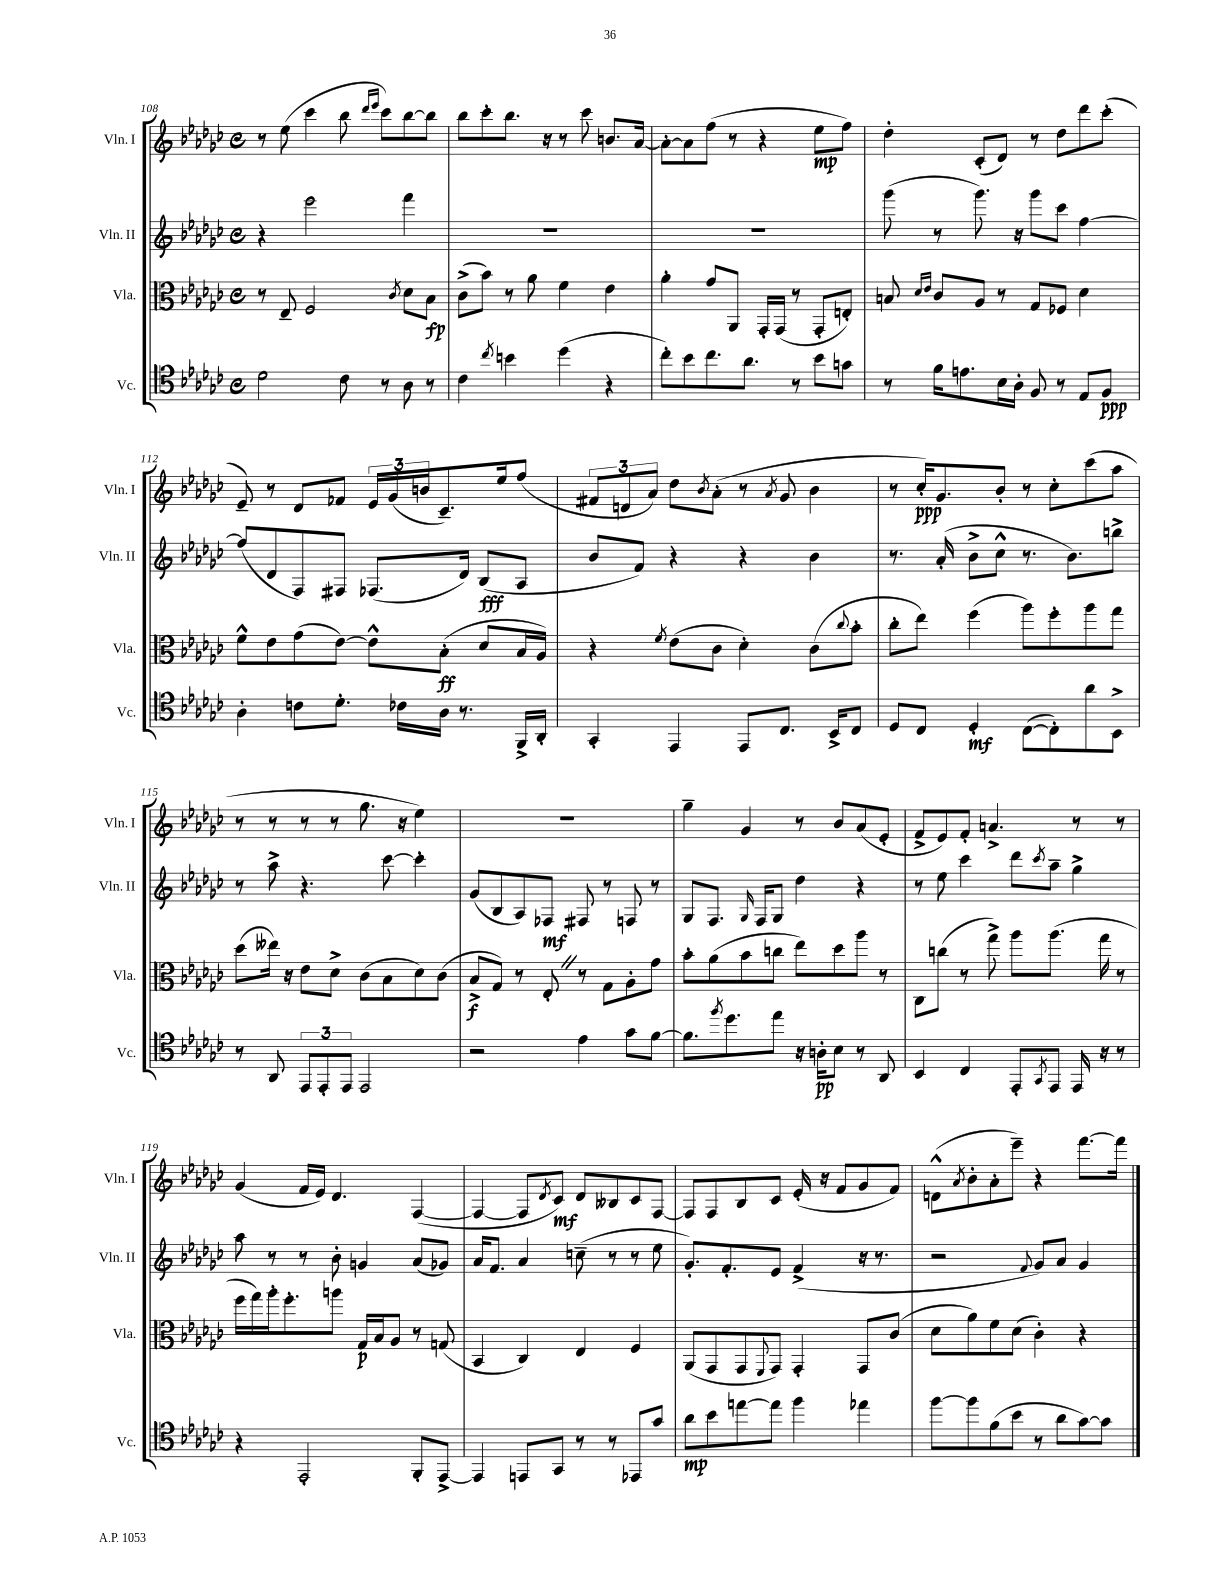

**kern	**kern	**kern	**kern
*staff4	*staff3	*staff2	*staff1
*clefC4	*clefC3	*clefG2	*clefG2
*k[b-e-a-d-g-c-]	*k[b-e-a-d-g-c-]	*k[b-e-a-d-g-c-]	*k[b-e-a-d-g-c-]
*M4/4	*M4/4	*M4/4	*M4/4
*met(c)	*met(c)	*met(c)	*met(c)
2d-	8r	4r	8r
.	8E-~	.	(8ee-
.	2F	2eee-	4ccc-
8c-	.	.	8bb-
.	.	.	16qqddd-
.	.	.	16qqeee-
8r	.	.	8ccc-)
.	8qc-	.	.
8A-	8d-	4fff	[8bb-
8r	8B-	.	8bb-]
=	=	=	=
4c-	(8c-^	1r	8bb-
.	8b-)	.	8ccc-'
8qcc-	.	.	.
4b	8r	.	8.bb-
.	8a-	.	.
.	.	.	16r
(4dd-	4f	.	8r
.	.	.	8ccc-
4r	4e-	.	8.b
.	.	.	[16a-
=	=	=	=
8cc-')	4a-'	1r	8a-'_
8b-	.	.	8a-]
8.cc-	8g-	.	(8ff
.	8AA-	.	8r
8.a-	.	.	.
.	16GG-'	.	4r
.	(16GG-	.	.
8r	8r	.	.
8b-	8GG-'	.	8ee-
8g	8E')	.	8ff)
=	=	=	=
8r	8B	(8ggg-	4dd-'
.	16qqd-	.	.
.	16qqe-	.	.
16f	8c-	8r	.
8.e	.	.	.
.	8A-	8.ggg-)	(8c-'
16B-	8r	.	8d-)
16A-'	.	16r	.
8F	8G-	8ggg-	8r
8r	8F-	8ccc-	8dd-
8E-	4d-	[4ff	8ddd-
8F	.	.	(8ccc-'
=	=	=	=
4A-'	8f^^	(8ff]	8e-~)
.	8e-	8d-	8r
8c	(8g-	8F)	8d-
8.d-'	[8e-)	8F#	8f-
.	8e-^^]	(8.F-	24e-
.	.	.	(24g-
16c-	.	.	.
.	.	.	24b
16A-	(8B-'	.	8.c-~)
8.r	.	16d-)	.
.	8d-	(8B-	.
.	.	.	16ee-
16FF^	16B-	8A-	(8ff
16AA-'	16A-)	.	.
=	=	=	=
4GG-'	4r	8b-	12f#
.	.	.	12d
.	.	8f)	.
.	.	.	12a-)
.	8qf	.	.
4EE-	(8e-	4r	8dd-
.	.	.	8qb-
.	8c-	.	(8a-'
8EE-	4d-')	4r	8r
.	.	.	8qa-
8.C-	.	.	8g-
.	(8c-	4b-	4b-
16BB-^	.	.	.
.	8qqcc-	.	.
8C-	8b-'	.	.
=	=	=	=
8D-	8cc-'	8.r	8r
8C-	8ee-)	.	16cc-')
.	.	(16a-'	8.g-
4D-'	(4ff	8b-^	.
.	.	8cc-^^	8b-'
([8C-	8aa-)	8.r	8r
8C-'])	8ff'	.	8cc-'
.	.	8.b-)	.
8a-	8aa-	.	(8ccc-
8BB-^	8gg-	8bb^	8aa-
=	=	=	=
8r	(8dd-	8r	8r
8AA-	16ee--)	8aa-^	8r
.	16r	.	.
12EE-	8e-	4.r	8r
12EE-'	.	.	.
.	8d-^	.	8r
12EE-	.	.	.
2EE-	(8c-	.	8.gg-
.	8B-	[8ccc-	.
.	.	.	16r
.	8d-)	4ccc-']	4ee-)
.	(8c-	.	.
=	=	=	=
2r	8B-^	(8g-	1r
.	8G-)	8B-	.
.	8r	8A-)	.
.	8E-'	8F-	.
4e-	8r	8F#	.
.	8G-	8r	.
8g-	8A-'	8F	.
[8f	8g-	8r	.
=	=	=	=
8.f]	8b-'	8G-	4gg-~
.	(8a-	8.F	.
8qff	.	.	.
8.dd-	.	.	.
.	8b-	.	4g-
.	.	16qqG-	.
.	.	16F	.
8ee-	8cc	8G-	.
16r	8ee-)	4dd-	8r
16A'	.	.	.
8B-	8dd-	.	8b-
8r	8aa-	4r	(8a-
8AA-	8r	.	8e-'
=	=	=	=
4BB-	8C-	8r	8f^
.	(8cc	8ee-	8e-)
4C-	8r	4ccc-	8f'
.	8gg-^)	.	4.a^
8EE-'	8aa-	8ddd-	.
8qGG-	.	8qccc-	.
8EE-	(8.aa-	8aa-~	.
16EE-	.	4gg-^	8r
16r	16gg-	.	.
8r	8r	.	8r
=	=	=	=
4r	16ff	8aa-	(4g-
.	16gg-)	.	.
.	16aa-'	8r	.
.	8.ff'	.	.
2EE-'	.	8r	16f
.	.	.	16e-)
.	8aa	8b-'	4.d-
.	16G-	4g	.
.	16B-	.	.
.	8A-	.	.
8FF'	8r	(8a-	([4F
[8EE-^	(8G	8g-)	.
=	=	=	=
4EE-]	4BB-	16a-	4F_
.	.	8.f	.
8EE	4C-)	4a-	8F]
.	.	.	8qd-
8GG-	.	.	8c-)
8r	4E-	(8cc~	8d-
8r	.	8r	8B--
8EE-	4F	8r	8c-
8g-	.	8ee-	[8F
=	=	=	=
8a-	(8AA-	8.g-')	8F]
8b-	8GG-	.	8F
.	.	8.f'	.
[8ee	8GG-	.	8B-
.	8qqFF	.	.
8ee]	8GG-)	8e-	8c-
4ff	4GG-'	(4f^	(16e-'
.	.	.	16r
.	.	.	8f
4ee-	8GG-	16r	8g-
.	.	8.r	.
.	(8c-	.	8f)
=	=	=	=
[8ff	8d-	2r	(8d^^
.	.	.	8qa-
8ff]	8a-)	.	8b-'
(8f	8f	.	8a-'
8b-	(8d-	.	8eee-~)
.	.	8qqf	.
8r	4c-')	8g-)	4r
8a-	.	8a-	.
[8g-)	4r	4g-	[8.fff
8g-]	.	.	.
.	.	.	16fff]
==	==	==	==
*-	*-	*-	*-
